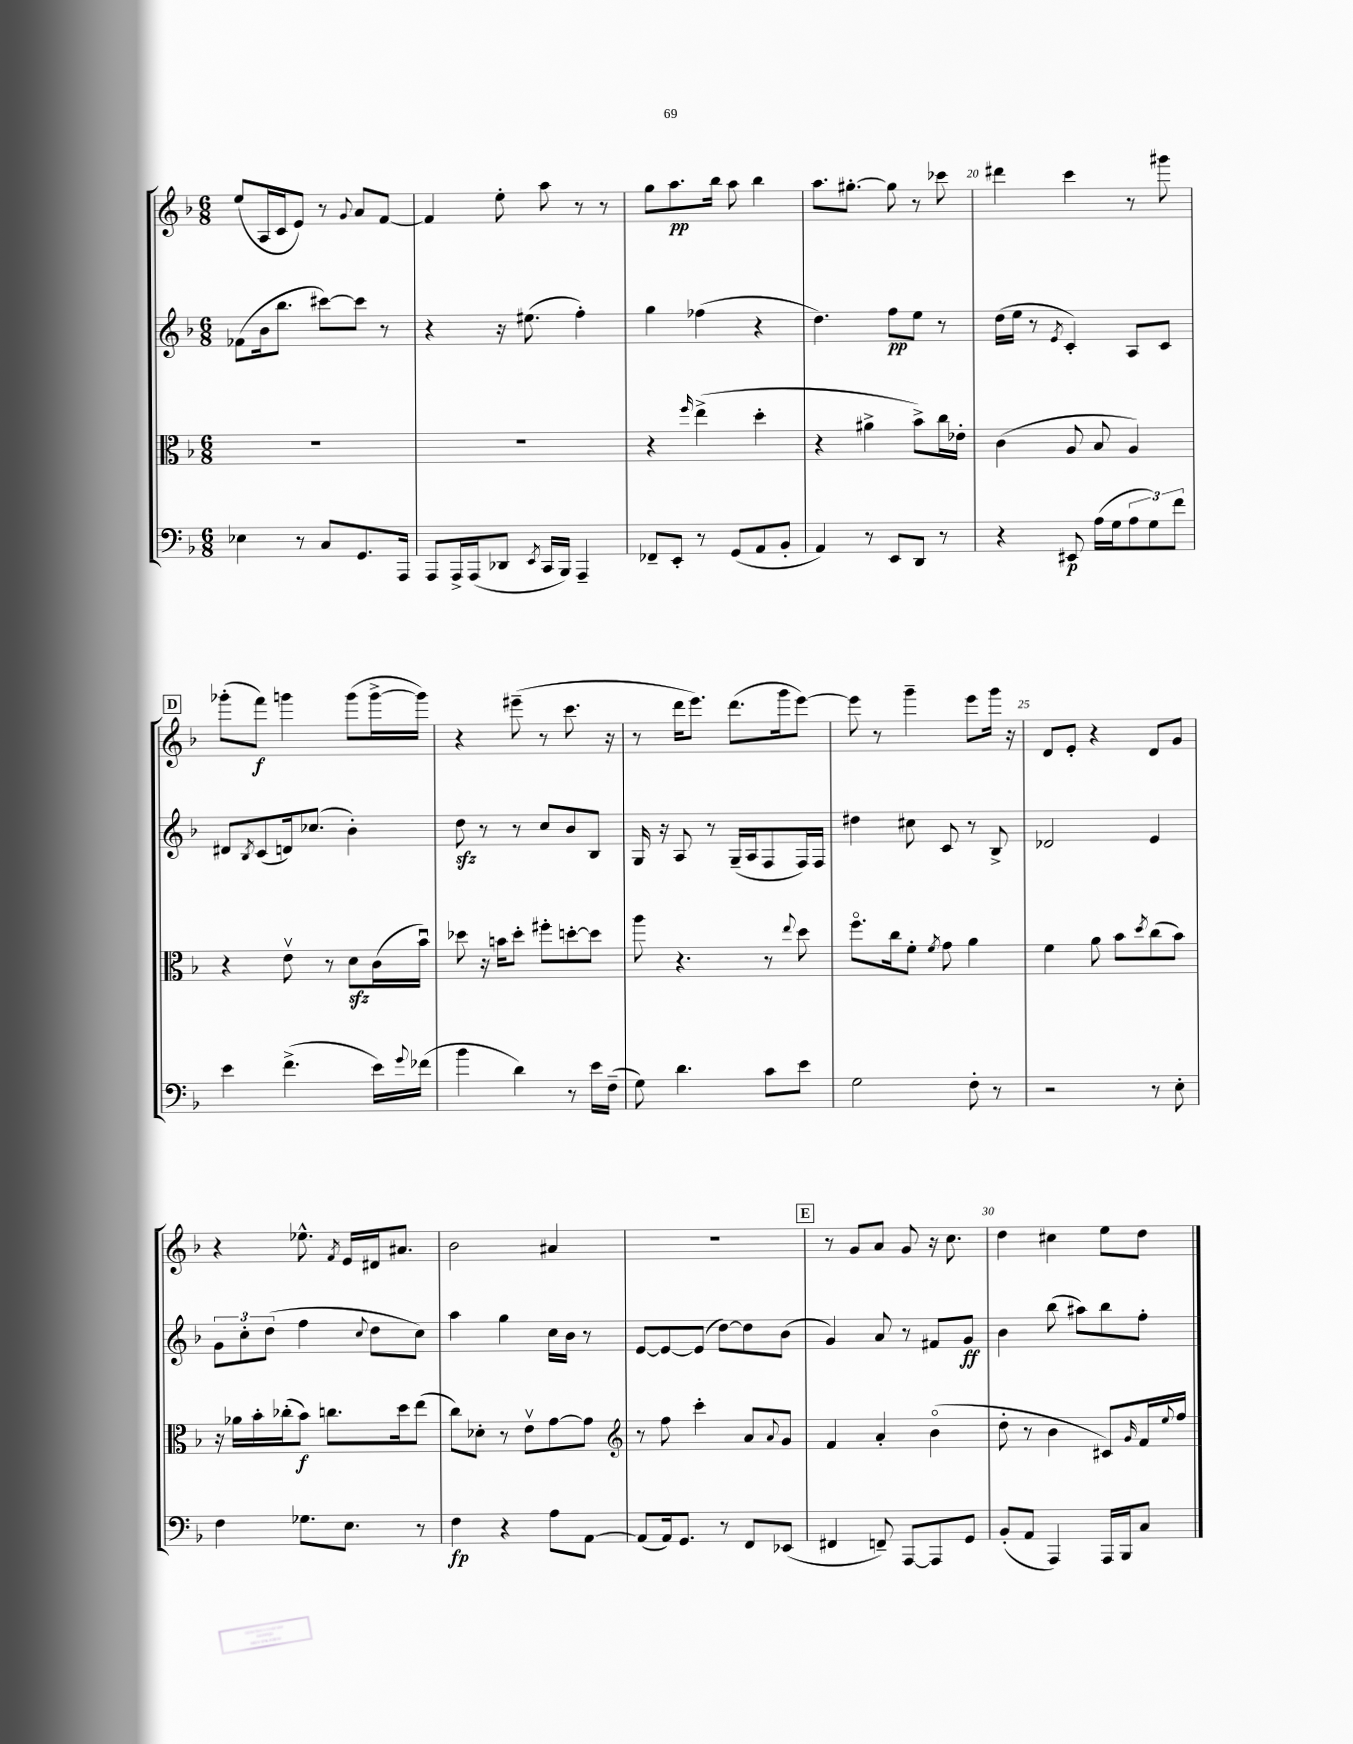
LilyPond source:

<<
\new StaffGroup <<
\new Staff = "s0" {
    \clef treble \key f \major \numericTimeSignature \time 6/8
    e''8( a16 c'16 e'8) r8 \appoggiatura { g'8 } a'8 f'8~ |
    f'4 e''8-. a''8 r8 r8 |
    g''8 a''8.\pp bes''16 a''8 bes''4 |
    a''8. gis''8.~-. gis''8 r8 ces'''8 |
    dis'''4 c'''4 r8 gis'''8 |
    \mark \markup { \box "D" } ges'''8-.( f'''8\f) g'''4 g'''8( g'''16~-> g'''16) |
    r4 eis'''8--( r8 c'''8. r16 |
    r8 d'''16 e'''8.) d'''8.( g'''16 e'''8~) |
    e'''8 r8 g'''4-- e'''8 g'''16 r16 |
    d'8 e'8-. r4 d'8 g'8 |
    r4 ees''8.-^ \acciaccatura { f'8 } e'16 dis'16 ais'8. |
    bes'2 ais'4 |
    R2. |
    \mark \markup { \box "E" } r8 g'8 a'8 g'8 r16 c''8. |
    d''4 cis''4 e''8 d''8 \bar "|." |
}
\new Staff = "s1" {
    \clef treble \key f \major \numericTimeSignature \time 6/8
    fes'8( bes'16 bes''8. cis'''8~) cis'''8 r8 |
    r4 r16 eis''8.( f''4-.) |
    g''4 fes''4( r4 |
    d''4.) f''8\pp e''8 r8 |
    d''16( e''16 r8 \acciaccatura { e'8 } c'4-.) a8 c'8 |
    \mark \markup { \box "D" } dis'8 \acciaccatura { bes8 } c'8( d'16) ces''8.( bes'4-.) |
    d''8\sfz r8 r8 c''8 bes'8 bes8 |
    g16 r16 a8 r8 g16--( a16 f8 f16) f16 |
    dis''4 cis''8 c'8 r8 bes8-> |
    des'2 e'4 |
    \tuplet 3/2 { g'8 c''8-. d''8( } f''4 \appoggiatura { c''8 } d''8 c''8) |
    a''4 g''4 c''16 bes'16 r8 |
    e'8~ e'8~ e'8( d''8~) d''8 bes'8( |
    \mark \markup { \box "E" } g'4) a'8 r8 fis'8 g'8\ff |
    bes'4 bes''8( ais''8) bes''8 f''8-. \bar "|." |
}
\new Staff = "s2" {
    \clef alto \key f \major \numericTimeSignature \time 6/8
    R2. |
    R2. |
    r4 \grace { f''16 } e''4->( d''4-. |
    r4 ais'4-> bes'8->) c''16 ees'16-. |
    c'4( a8 bes8 a4) |
    \mark \markup { \box "D" } r4 e'8\upbow r8 d'8\sfz c'16( bes'16\downbow) |
    des''8 r16 b'16 des''8-. fis''8-. d''8~-. d''8 |
    a''8 r4. r8 \appoggiatura { e''8 } d''8 |
    f''8.\flageolet c''16 f'8-. \acciaccatura { f'8 } g'8 a'4 |
    f'4 a'8 bes'8 \acciaccatura { d''8 } c''8( bes'8) |
    r16 aes'16 bes'16-. ces''16-.( bes'8\f) c''8. d''16 e''8( |
    c''8) des'8-. r8 e'8\upbow g'8~ g'8 |
    \clef treble r8 f''8 c'''4-. a'8 \appoggiatura { a'8 } g'8 |
    \mark \markup { \box "E" } f'4 a'4-. bes'4\flageolet( |
    d''8-. r8 bes'4 cis'8) \grace { g'16 } f'16 \appoggiatura { e''8 } f''16 \bar "|." |
}
\new Staff = "s3" {
    \clef bass \key f \major \numericTimeSignature \time 6/8
    ees4 r8 c8 g,8. a,,16 |
    a,,8 a,,16-> a,,16( des,8 \acciaccatura { e,8 } c,16 bes,,16) a,,4-- |
    fes,8-- e,8-. r8 g,8( a,8 bes,8-. |
    a,4) r8 e,8 d,8 r8 |
    r4 eis,8\p a16( g16 \tuplet 3/2 { a8 g8) f'8 } |
    \mark \markup { \box "D" } e'4 f'4.->( e'16) \appoggiatura { g'8 } fes'16( |
    bes'4 d'4) r8 e'16 f16--( |
    g8) d'4. c'8 e'8 |
    g2 f8-. r8 |
    r2 r8 e8-. |
    f4 ges8. e8. r8 |
    f4\fp r4 a8 a,8~ |
    a,8( a,16) g,8. r8 f,8 ees,8( |
    \mark \markup { \box "E" } fis,4 f,8--) a,,8~ a,,8 g,8 |
    bes,8-.( a,8 a,,4) a,,16 bes,,16 c8 \bar "|." |
}
>>
>>
\layout { \context { \Score currentBarNumber = #16 \override BarNumber.break-visibility = ##(#f #t #t) barNumberVisibility = #(every-nth-bar-number-visible 5) } }
